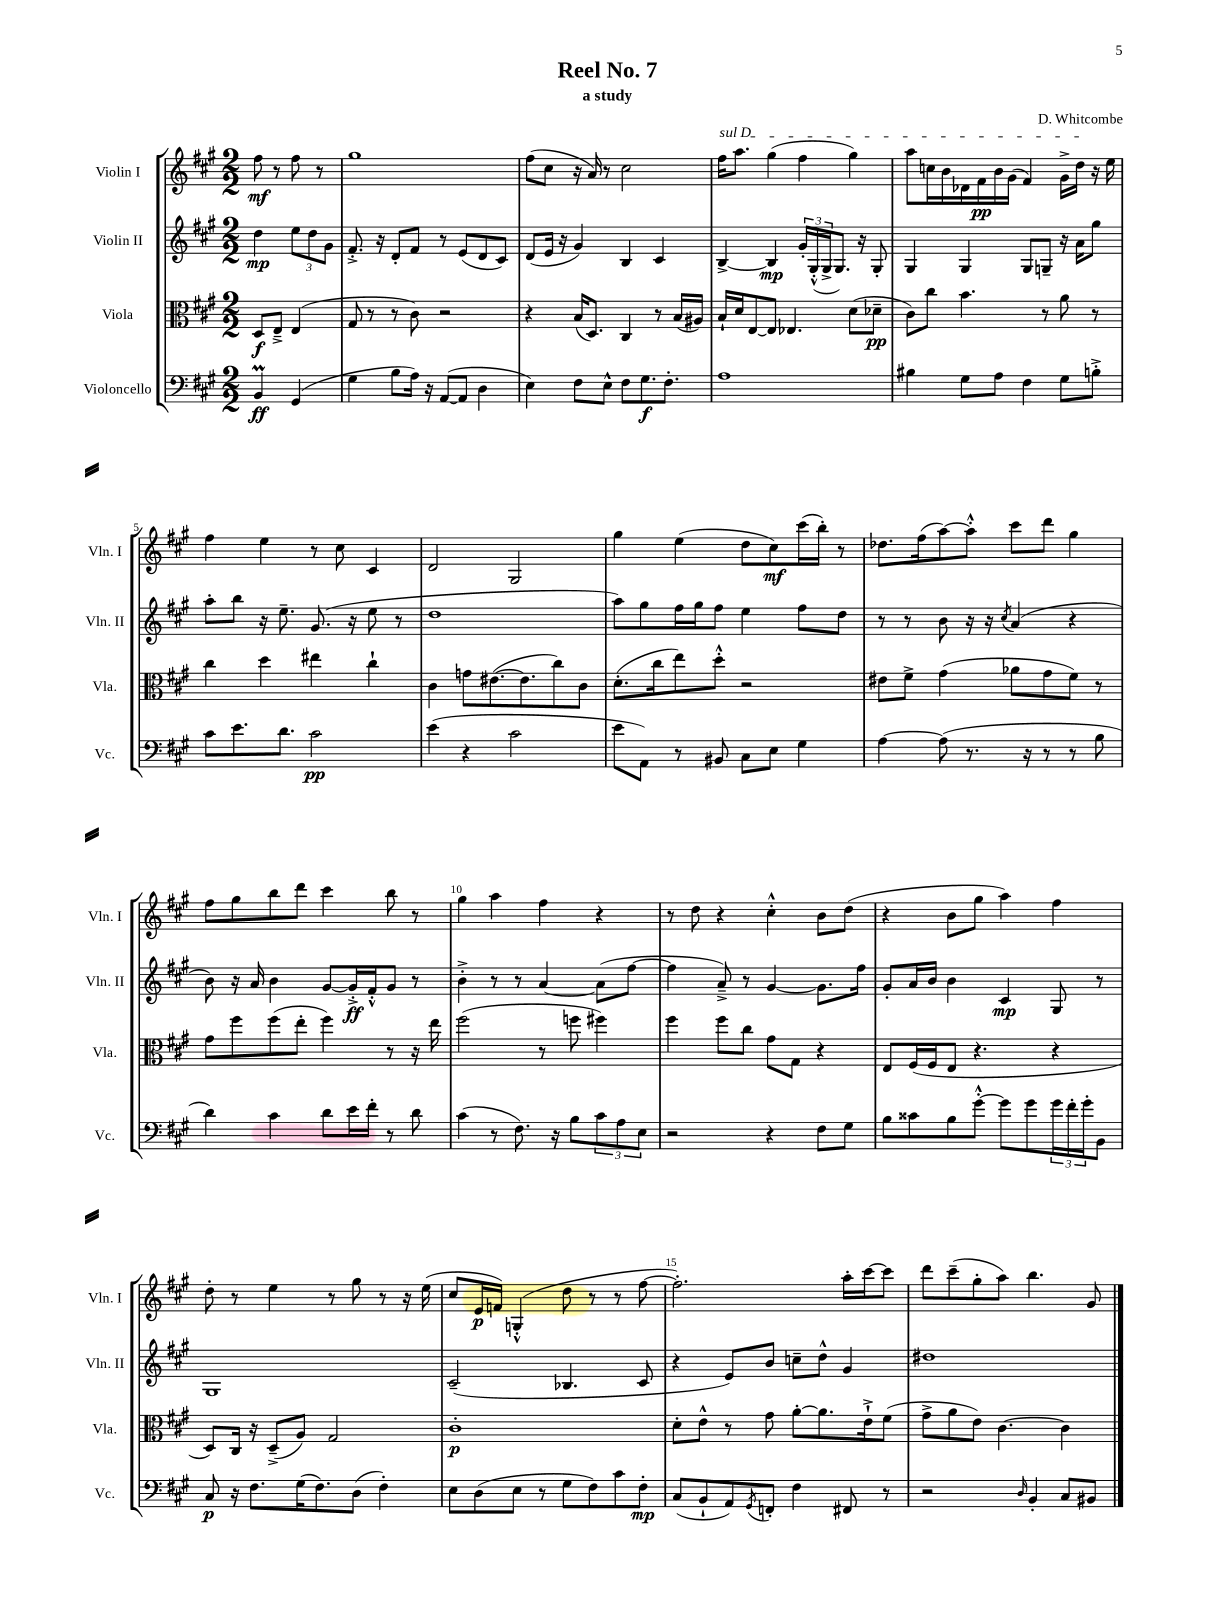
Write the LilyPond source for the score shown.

\header { title = "Reel No. 7" composer = "D. Whitcombe" subtitle = "a study" }
<<
\new StaffGroup <<
\new Staff = "s0" \with { instrumentName = "Violin I" shortInstrumentName = "Vln. I" } {
    \clef treble \key a \major \numericTimeSignature \time 2/2 \partial 2
    fis''8\mf r8 fis''8 r8 |
    gis''1 |
    fis''8( cis''8 r16 a'16) r8 cis''2 |
    \once \override TextSpanner.bound-details.left.text = \markup { \italic "sul D" } fis''16\startTextSpan a''8. gis''4( fis''4 gis''4) |
    a''8 c''16 b'16 des'16 fis'16\pp b'16 gis'16( fis'4) gis'16-> d''16\stopTextSpan r16 e''16 |
    fis''4 e''4 r8 cis''8 cis'4 |
    d'2 gis2 |
    gis''4 e''4( d''8 cis''8\mf) cis'''16( b''16-.) r8 |
    des''8. fis''16( a''8~) a''8-.-^ cis'''8 d'''8 gis''4 |
    fis''8 gis''8 b''8 d'''8 cis'''4 b''8 r8 |
    gis''4 a''4 fis''4 r4 |
    r8 d''8 r4 cis''4-.-^ b'8 d''8( |
    r4 b'8 gis''8 a''4) fis''4 |
    d''8-. r8 e''4 r8 gis''8 r8 r16 e''16( |
    cis''8 e'16\p f'16) g4-.-^( d''8 r8 r8 fis''8~ |
    fis''2.-.) a''16-. cis'''16~ cis'''8 |
    d'''8 cis'''8--( gis''8-. a''8) b''4. gis'8 \bar "|." |
}
\new Staff = "s1" \with { instrumentName = "Violin II" shortInstrumentName = "Vln. II" } {
    \clef treble \key a \major \numericTimeSignature \time 2/2 \partial 2
    d''4\mp \tuplet 3/2 { e''8 d''8 gis'8 } |
    fis'8.-.-> r16 d'8-. fis'8 r8 e'8( d'8 cis'8) |
    d'8( e'16 r16 gis'4) b4 cis'4 |
    b4~-> b4\mp \tuplet 3/2 { gis'16-. gis16-.-^( gis16-> } gis8.) r16 gis8-. |
    gis4 gis4 gis8 g8-- r16 a'16 gis''8 |
    a''8-. b''8 r16 e''8.-- gis'8.( r16 e''8 r8 |
    d''1 |
    a''8) gis''8 fis''16 gis''16 fis''8 e''4 fis''8 d''8 |
    r8 r8 b'8 r16 r16 \acciaccatura { cis''8 } a'4( r4 |
    b'8) r16 a'16 b'4 gis'8~ gis'16-.->\ff fis'16-.-^ gis'8 r8 |
    b'4-.-> r8 r8 a'4~ a'8( fis''8~ |
    fis''4 a'8--->) r8 gis'4~ gis'8. fis''16 |
    gis'8-. a'16 b'16 b'4 cis'4\mp gis8 r8 |
    gis1 |
    cis'2--( bes4. cis'8 |
    r4 e'8) b'8 c''8-- d''8-^ gis'4 |
    dis''1 \bar "|." |
}
\new Staff = "s2" \with { instrumentName = "Viola" shortInstrumentName = "Vla." } {
    \clef alto \key a \major \numericTimeSignature \time 2/2 \partial 2
    d8\f e8---> e4( |
    gis8 r8 r8 cis'8) r2 |
    r4 b16( d8.) cis4 r8 b16( ais16) |
    b16-! d'16 e8~ e8 ees4. d'8( des'8--\pp |
    cis'8) cis''8 b'4. r8 a'8 r8 |
    cis''4 d''4 eis''4 cis''4-! |
    cis'4 g'8 eis'8.~( eis'8. cis''8) cis'8 |
    d'8.-.( cis''16 e''8) d''8-.-^ r2 |
    eis'8 fis'8-> gis'4( aes'8 gis'8 fis'8) r8 |
    gis'8 fis''8 fis''8( e''8-. fis''4) r8 r16 e''16 |
    fis''2( r8 f''8 fis''4) |
    fis''4 fis''8 cis''8 gis'8 gis8 r4 |
    e8 fis16( fis16 e8 r4. r4 |
    d8) cis16 r16 d8--->( a8) gis2 |
    cis'1-.\p |
    d'8-. e'8-^ r8 gis'8 a'8~-. a'8. e'16-!-> fis'8( |
    gis'8-> a'8 e'8) cis'4.~ cis'4 \bar "|." |
}
\new Staff = "s3" \with { instrumentName = "Violoncello" shortInstrumentName = "Vc." } {
    \clef bass \key a \major \numericTimeSignature \time 2/2 \partial 2
    b,4\prall\ff gis,4( |
    gis4 b8 a16) r16 a,8~( a,8 d4 |
    e4) fis8 e8-^ fis8 gis8.\f fis8.-. |
    a1 |
    bis4 gis8 a8 fis4 gis8 b8-.-> |
    cis'8 e'8. d'8. cis'2\pp |
    e'4( r4 cis'2 |
    e'8 a,8) r8 bis,8 cis8 e8 gis4 |
    a4~ a8( r8. r16 r8 r8 b8 |
    d'4) cis'4 d'8 e'16 fis'16-. r8 d'8 |
    cis'4( r8 fis8.) r16 b8 \tuplet 3/2 { cis'8 a8 e8 } |
    r2 r4 fis8 gis8 |
    b8 cisis'8 b8 gis'8~-.-^ gis'8 gis'8 \tuplet 3/2 { gis'16 fis'16-. gis'16-. } b,8 |
    cis8\p r16 fis8. gis16( fis8.) d8( fis4-.) |
    e8 d8( e8 r8 gis8 fis8) cis'8 fis8-.\mp |
    cis8( b,8-! a,8) \acciaccatura { gis,8 } f,8-. fis4 fis,8 r8 |
    r2 \grace { d16 } b,4-. cis8 bis,8 \bar "|." |
}
>>
>>
\layout { \context { \Score \override BarNumber.break-visibility = ##(#f #t #t) barNumberVisibility = #(every-nth-bar-number-visible 5) } }
